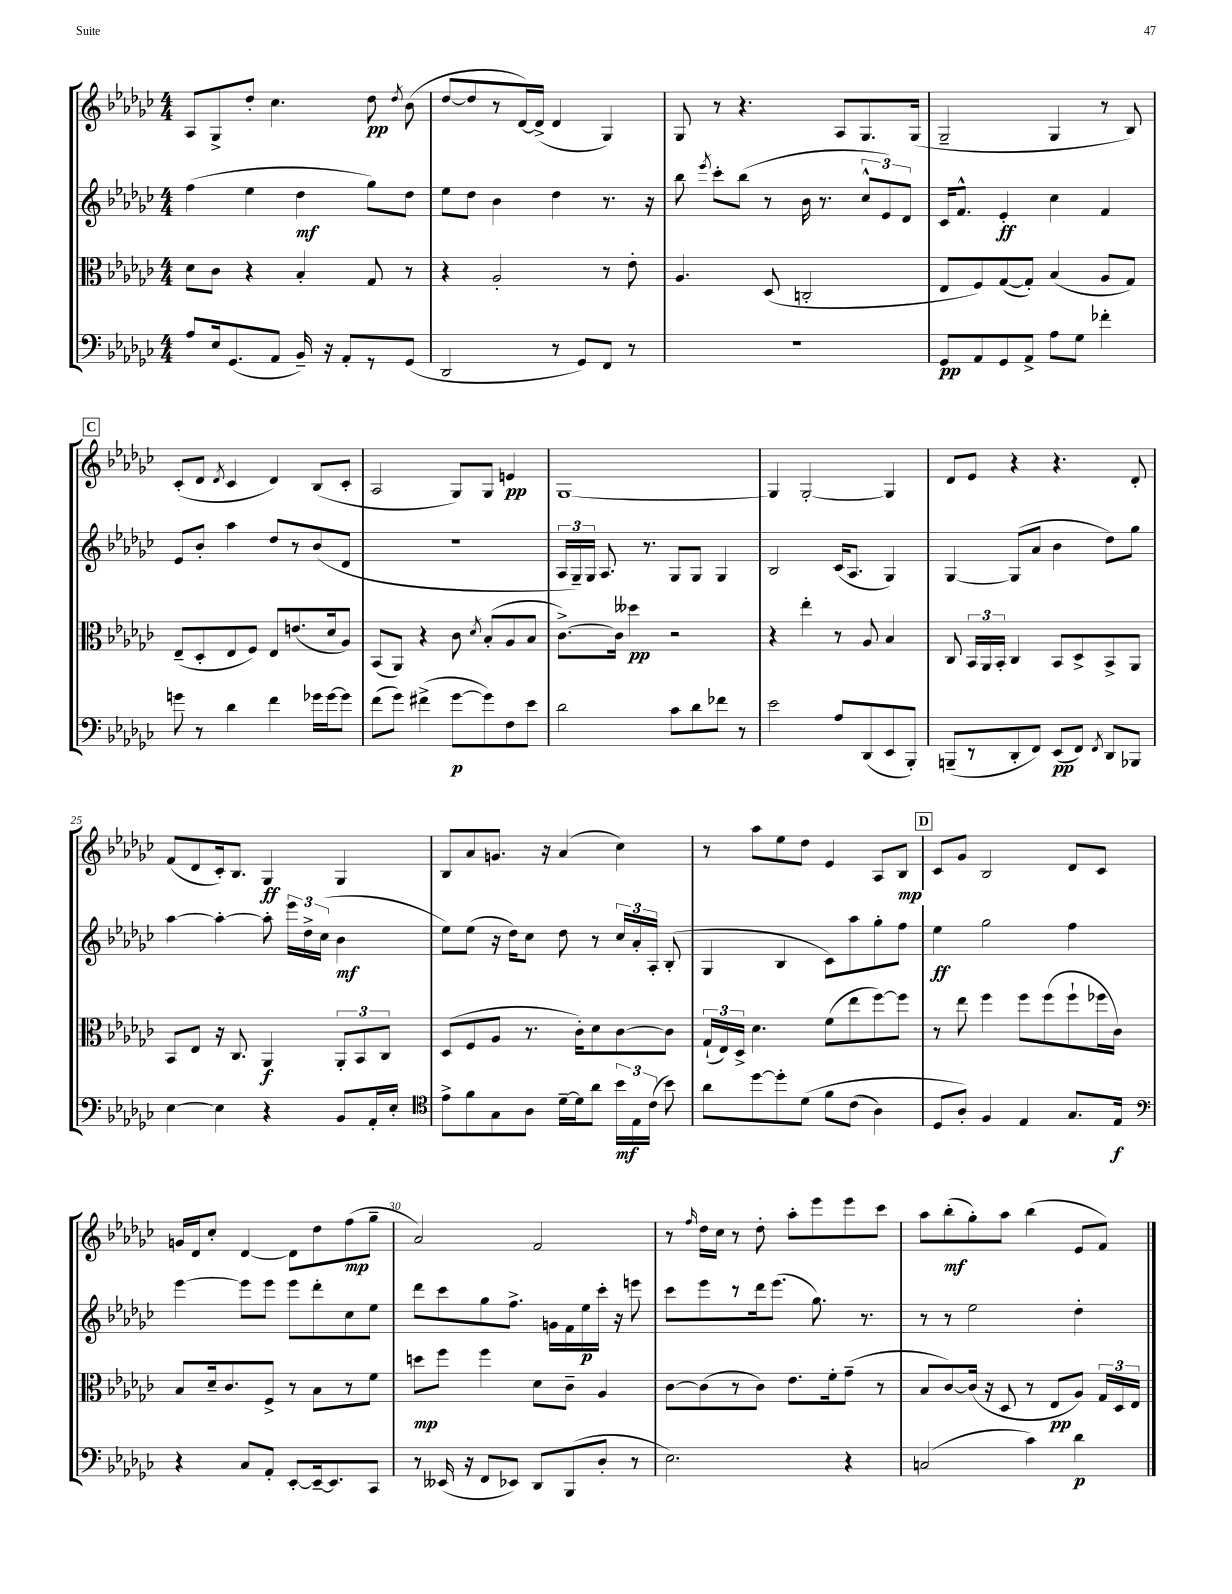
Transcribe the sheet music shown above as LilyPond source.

<<
\new StaffGroup <<
\new Staff = "s0" {
    \clef treble \key ges \major \numericTimeSignature \time 4/4
    \autoBeamOff aes8[ ges8-> des''8]-. ces''4. des''8\pp \acciaccatura { des''8 } bes'8( |
    des''8[~ des''8 r8 des'16~) des'16]->( des'4 ges4) |
    ges8 r8 r4. aes8[ ges8. ges16]( |
    ges2-- ges4 r8 bes8) |
    \mark \markup { \box "C" } ces'8[-.( des'8] \acciaccatura { des'8 } ces'4 des'4) bes8[( ces'8]-. |
    aes2 ges8[) ges8] e'4\pp |
    ges1~ |
    ges4 ges2~-. ges4 |
    des'8[ ees'8] r4 r4. des'8-. |
    f'8[( des'8 ces'16-.) bes8.] ges4\ff ges4 |
    bes8[ aes'8 g'8.] r16 aes'4( ces''4) |
    r8 aes''8[ ees''8 des''8] ees'4 aes8[ bes8]\mp |
    \mark \markup { \box "D" } ces'8[ ges'8] bes2 des'8[ ces'8] |
    g'16[ des'16 ces''8]-. des'4~ des'8[ des''8 f''8\mp( ges''8]-- |
    aes'2) f'2 |
    r8 \grace { f''16 } des''16[ ces''16] r8 des''8-. aes''8[-. ees'''8 ees'''8 ces'''8] |
    aes''8[ bes''8-.\mf( ges''8-.) aes''8] bes''4( ees'8[ f'8]) \bar "|." |
}
\new Staff = "s1" {
    \clef treble \key ges \major \numericTimeSignature \time 4/4
    \autoBeamOff f''4( ees''4 des''4\mf ges''8[) des''8] |
    ees''8[ des''8] bes'4 des''4 r8. r16 |
    bes''8 \acciaccatura { ees'''8 } ces'''8[-. bes''8]( r8 bes'16 r8. \tuplet 3/2 { ces''8[-^ ees'8) des'8] } |
    ces'16[ f'8.]-^ ees'4-.\ff ces''4 f'4 |
    \mark \markup { \box "C" } ees'8[ bes'8]-. aes''4 des''8[ r8 bes'8( des'8] |
    R1 |
    \tuplet 3/2 { aes16[ ges16--) ges16] } aes8. r8. ges8[ ges8] ges4 |
    bes2 ces'16[( aes8.] ges4) |
    ges4~ ges8[( aes'8] bes'4 des''8[) ges''8] |
    aes''4~ aes''4~-. aes''8-. \tuplet 3/2 { ees'''16[ des''16-> ces''16]( } bes'4\mf |
    ees''8[) ees''8]( r16 des''16[) ces''8] des''8 r8 \tuplet 3/2 { ces''16[ aes'16-. aes16]-. } bes8-.( |
    ges4 bes4 ces'8[) aes''8 ges''8-. f''8] |
    \mark \markup { \box "D" } ees''4\ff ges''2 f''4 |
    ees'''4~ ees'''8[ ees'''8] ees'''8[ des'''8-. ces''8 ees''8] |
    des'''8[ ces'''8 ges''8 f''8.]-> g'16[ f'16 ees''16\p ces'''16]-. r16 e'''8 |
    ces'''8[ ees'''8 r8 des'''16 ees'''8.]( ges''8.) r8. |
    r8 r8 ees''2 des''4-. \bar "|." |
}
\new Staff = "s2" {
    \clef alto \key ges \major \numericTimeSignature \time 4/4
    \autoBeamOff des'8[ ces'8] r4 bes4-. ges8 r8 |
    r4 aes2-. r8 ees'8-. |
    aes4. des8( c2-. |
    ees8[ f8) ges8~( ges8]-.) bes4( aes8[ ges8]) |
    \mark \markup { \box "C" } ees8[--( des8-. ees8 f8]) ees8[ e'8.( des'16 aes8]) |
    bes,8[( aes,8]) r4 ces'8 \acciaccatura { des'8 } bes8[-.( aes8 bes8] |
    ces'8.[~->) ces'16] deses''4\pp r2 |
    r4 ees''4-. r8 aes8 bes4 |
    ces8 \tuplet 3/2 { bes,16[ aes,16 bes,16]-. } ces4 bes,8[ des8-> bes,8-> aes,8] |
    bes,8[ ees8] r16 ces8. aes,4\f \tuplet 3/2 { aes,8[-. bes,8 ces8] } |
    des8[( f8 aes8] r8. ces'16[-.) des'8 ces'8~ ces'8] |
    \tuplet 3/2 { ges16[-!( ees16) des16]-> } des'4. f'8[( ees''8 f''8~) f''8] |
    \mark \markup { \box "D" } r8 ees''8 f''4 f''8[ f''8( f''8-! fes''16 ces'16]) |
    bes8[ des'16-- ces'8. f8]-> r8 bes8[ r8 f'8] |
    d''8[\mp f''8] f''4 des'8[ ces'8]-- aes4 |
    ces'8[~ ces'8( r8 ces'8]) ees'8.[ f'16-. ges'8]--( r8 |
    bes8[ ces'8~) ces'16]( r16 des8 r8 ees8[\pp aes8]) \tuplet 3/2 { ges16[ des16 ees16] } \bar "|." |
}
\new Staff = "s3" {
    \clef bass \key ges \major \numericTimeSignature \time 4/4
    \autoBeamOff aes8[ ees16 ges,8.( aes,8] bes,16--) r16 aes,8[-. r8 ges,8]( |
    des,2 r8 ges,8[) f,8] r8 |
    R1 |
    ges,8[\pp aes,8 ges,8 aes,8]-> aes8[ ges8] fes'4-. |
    \mark \markup { \box "C" } g'8 r8 des'4 f'4 ges'16[ ges'16~ ges'8] |
    f'8[( ges'8]) fis'4->( ges'8[~\p ges'8) f8 ees'8] |
    des'2 ces'8[ des'8 fes'8] r8 |
    ees'2 aes8[ des,8( ees,8 bes,,8]-.) |
    b,,8[--( r8 des,8-. f,8]) ees,8[\pp( f,8]) \acciaccatura { f,8 } des,8[ bes,,8] |
    ees4~ ees4 r4 bes,8[ aes,16-. ees16]-. |
    \clef tenor ees'8[-> f'8 ges8 aes8] des'16[~-- des'16 aes'8] \tuplet 3/2 { bes'16[\mf ees16 ces'16]( } bes'8) |
    aes'8[ des''8~ des''8-. des'8]\( f'8[ ces'8]( aes4) |
    \mark \markup { \box "D" } des8[ aes8]-.\) f4 ees4 ges8.[ ees16]\f |
    \clef bass r4 ces8[ aes,8]-. ees,8[~-. ees,16~-- ees,8. ces,8] |
    r8 eeses,16( r16 f,8[ ees,8]) des,8[ bes,,8( des8]-. r8 |
    ees2.) r4 |
    c2( ces'4) des'4\p \bar "|." |
}
>>
>>
\layout { \context { \Score currentBarNumber = #16 \override BarNumber.break-visibility = ##(#f #t #t) barNumberVisibility = #(every-nth-bar-number-visible 5) } }
